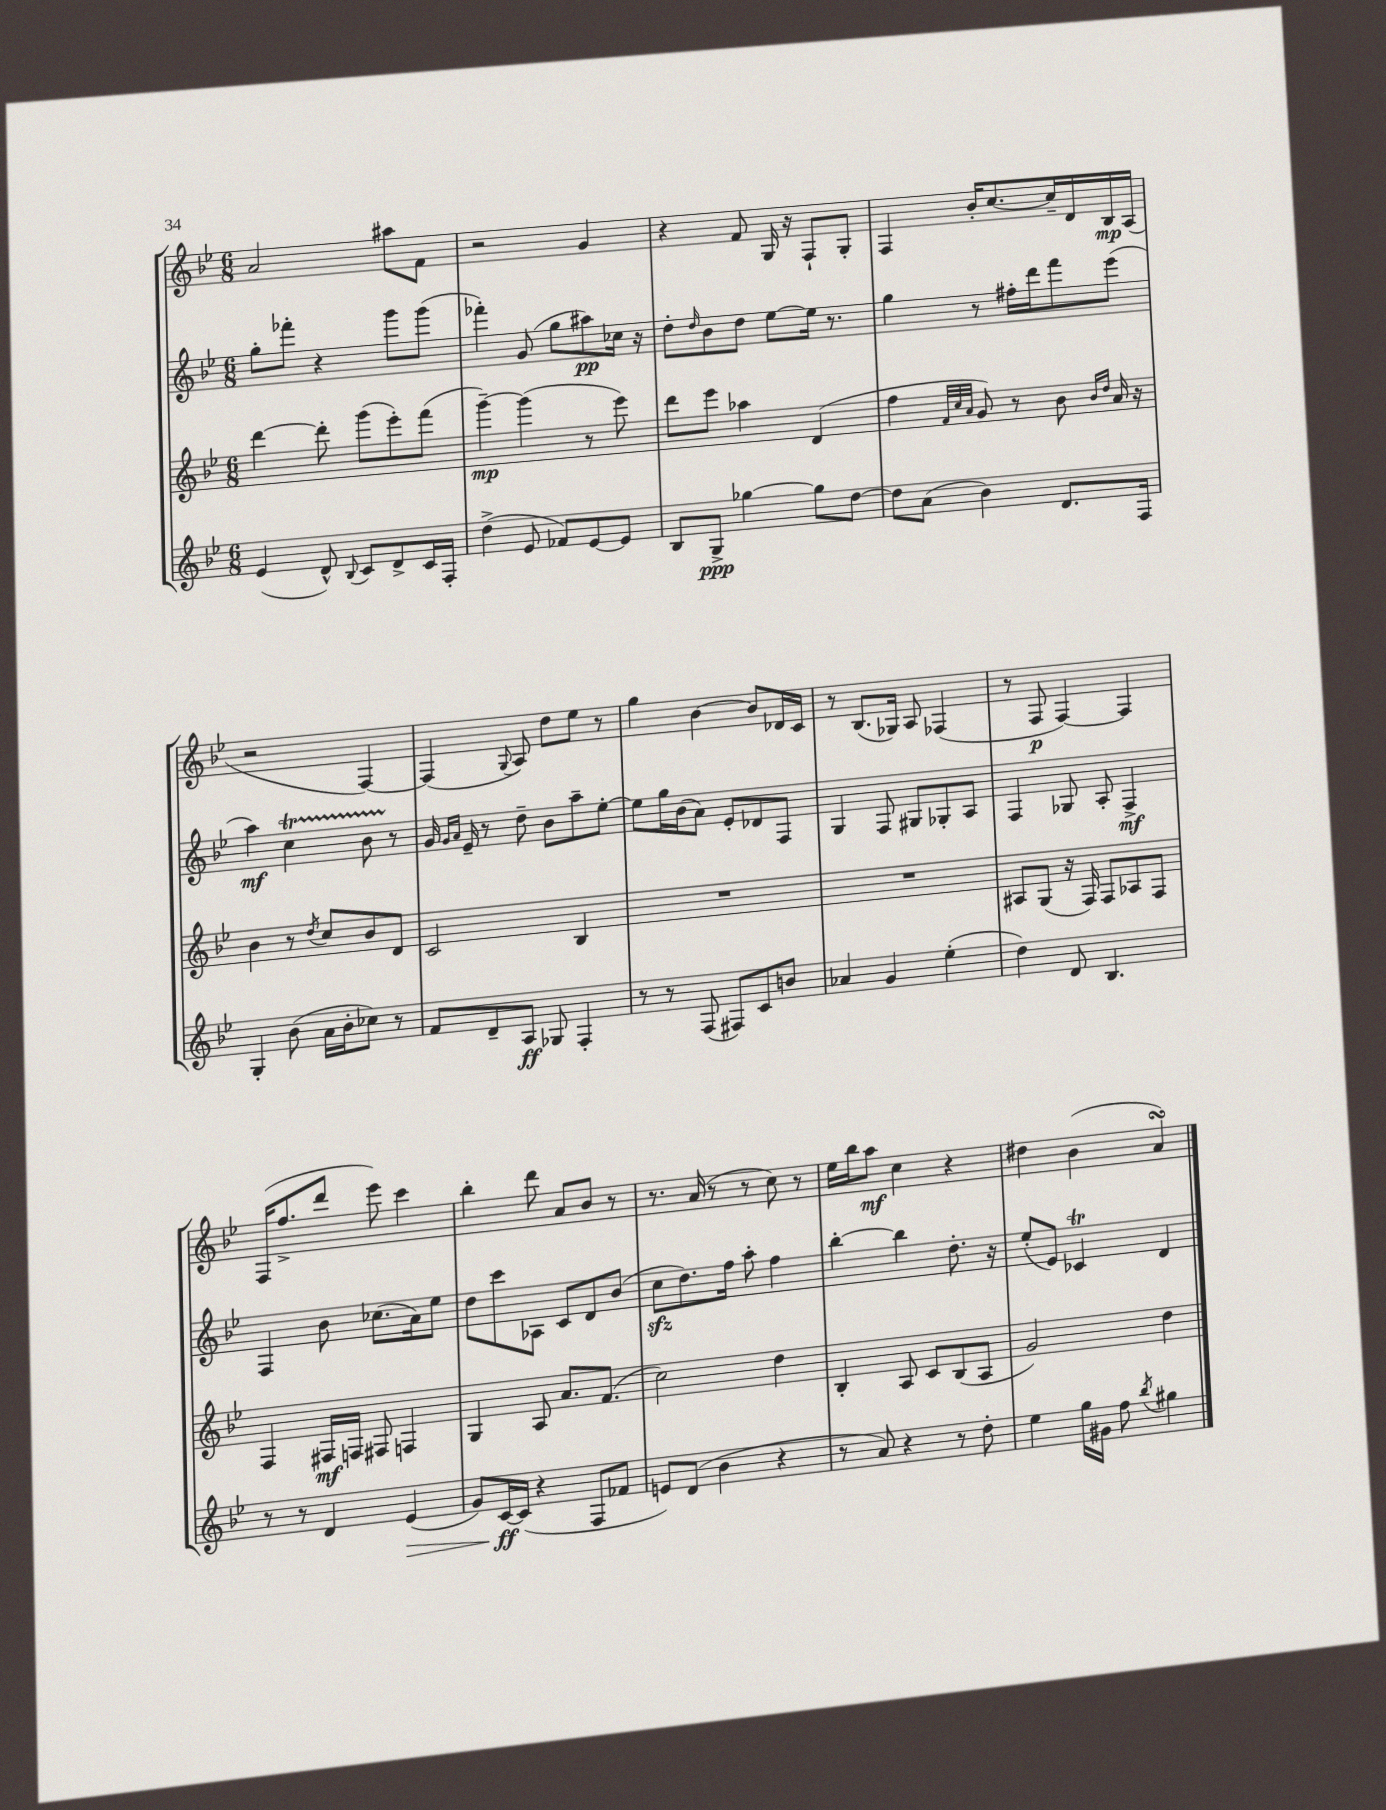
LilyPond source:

<<
\new StaffGroup <<
\new Staff = "s0" {
    \clef treble \key bes \major \numericTimeSignature \time 6/8
    a'2 ais''8 f'8 |
    r2 g'4 |
    r4 f'8 g16 r16 f8-! g8-. |
    f4 bes'16-. c''8.~ c''16-- d'16 bes16\mp a16( |
    r2 f4~) |
    f4( \appoggiatura { g8 } a8) d''8 ees''8 r8 |
    g''4 bes'4~ bes'8 des'16 c'16 |
    r8 bes8.( ges16) a8 fes4( |
    r8 f8\p f4~) f4 |
    f16( f''8.-> d'''8 ees'''8) c'''4 |
    bes''4-. d'''8 a'8 bes'8 r8 |
    r8. a'16( r8 r8 c''8) r8 |
    ees''16 bes''16 a''8\mf c''4 r4 |
    dis''4 bes'4( a'4\turn) \bar "|." |
}
\new Staff = "s1" {
    \clef treble \key bes \major \numericTimeSignature \time 6/8
    g''8-. fes'''8-. r4 g'''8 g'''8( |
    fes'''4-.) g'8( g''8 ais''8\pp) ces''16 r16 |
    d''8-. \grace { d''16 } bes'8 d''8 ees''8~ ees''16 r8. |
    g''4 r8 fis''16-. d'''16 f'''8 ees'''8( |
    a''4\mf) c''4\startTrillSpan bes'8 r8\stopTrillSpan |
    g'16 \grace { g'16 a'16 } ees'16-- r8 d''8-- bes'8 a''8-- ees''8~-. |
    ees''8 g''16 bes'16( a'8) ees'8-. des'8 f8 |
    g4 f8 gis8 ges8-. a8 |
    f4 ges8 a8-. f4->\mf |
    f4 bes'8 ces''8.( a'16) ees''8 |
    d''8 c'''8 aes8 c'8 d'8 bes'8( |
    c''8\sfz d''8.) f''16 a''8-. f''4 |
    bes''4~-. bes''4 d''8.-. r16 |
    ees''8-.( ees'8) ces'4\trill d'4 \bar "|." |
}
\new Staff = "s2" {
    \clef treble \key bes \major \numericTimeSignature \time 6/8
    d'''4~ d'''8-. g'''8( ees'''8-.) f'''8( |
    g'''4~--\mp) g'''4( r8 ees'''8) |
    d'''8 ees'''8 aes''4 d'4( |
    f''4 \grace { f'32 c''32 a'32 } g'8) r8 bes'8 \grace { bes'16 d''16 } a'16 r16 |
    bes'4 r8 \acciaccatura { d''8 } c''8 bes'8 d'8 |
    c'2 bes4 |
    R2. |
    R2. |
    ais8 g8( r16 f16) f8 aes8 f8 |
    f4 fis16\mf f16 fis8 f4 |
    g4 a8 a'8. f'8.( |
    c''2) d''4 |
    bes4-. a8 c'8 bes8( a8 |
    g'2) d''4 \bar "|." |
}
\new Staff = "s3" {
    \clef treble \key bes \major \numericTimeSignature \time 6/8
    ees'4( d'8-^) \appoggiatura { bes8 } c'8 d'8-> c'16 f16-. |
    d''4->( ees'8 fes'8) ees'8~ ees'8 |
    bes8 g8->\ppp ges''4~ ges''8 d''8~ |
    d''8 a'8( bes'4) d'8. f16 |
    g4-. bes'8( a'16 bes'16-. ces''8) r8 |
    f'8 d'8-- a8\ff ges8 f4-. |
    r8 r8 f8( fis8) c'8 b'8 |
    aes'4 g'4 ees''4-.( |
    d''4) d'8 bes4. |
    r8 r8 d'4 ees'4\>( |
    g'8) c'16~\ff\! c'16( r4 f8 fes'8 |
    e'8) d'8( bes'4 r4 |
    r8 a'8) r4 r8 d''8-. |
    ees''4 g''16 gis'16 f''8 \acciaccatura { bes''8 } gis''4 \bar "|." |
}
>>
>>
\layout { \context { \Score \remove "Bar_number_engraver" } }
